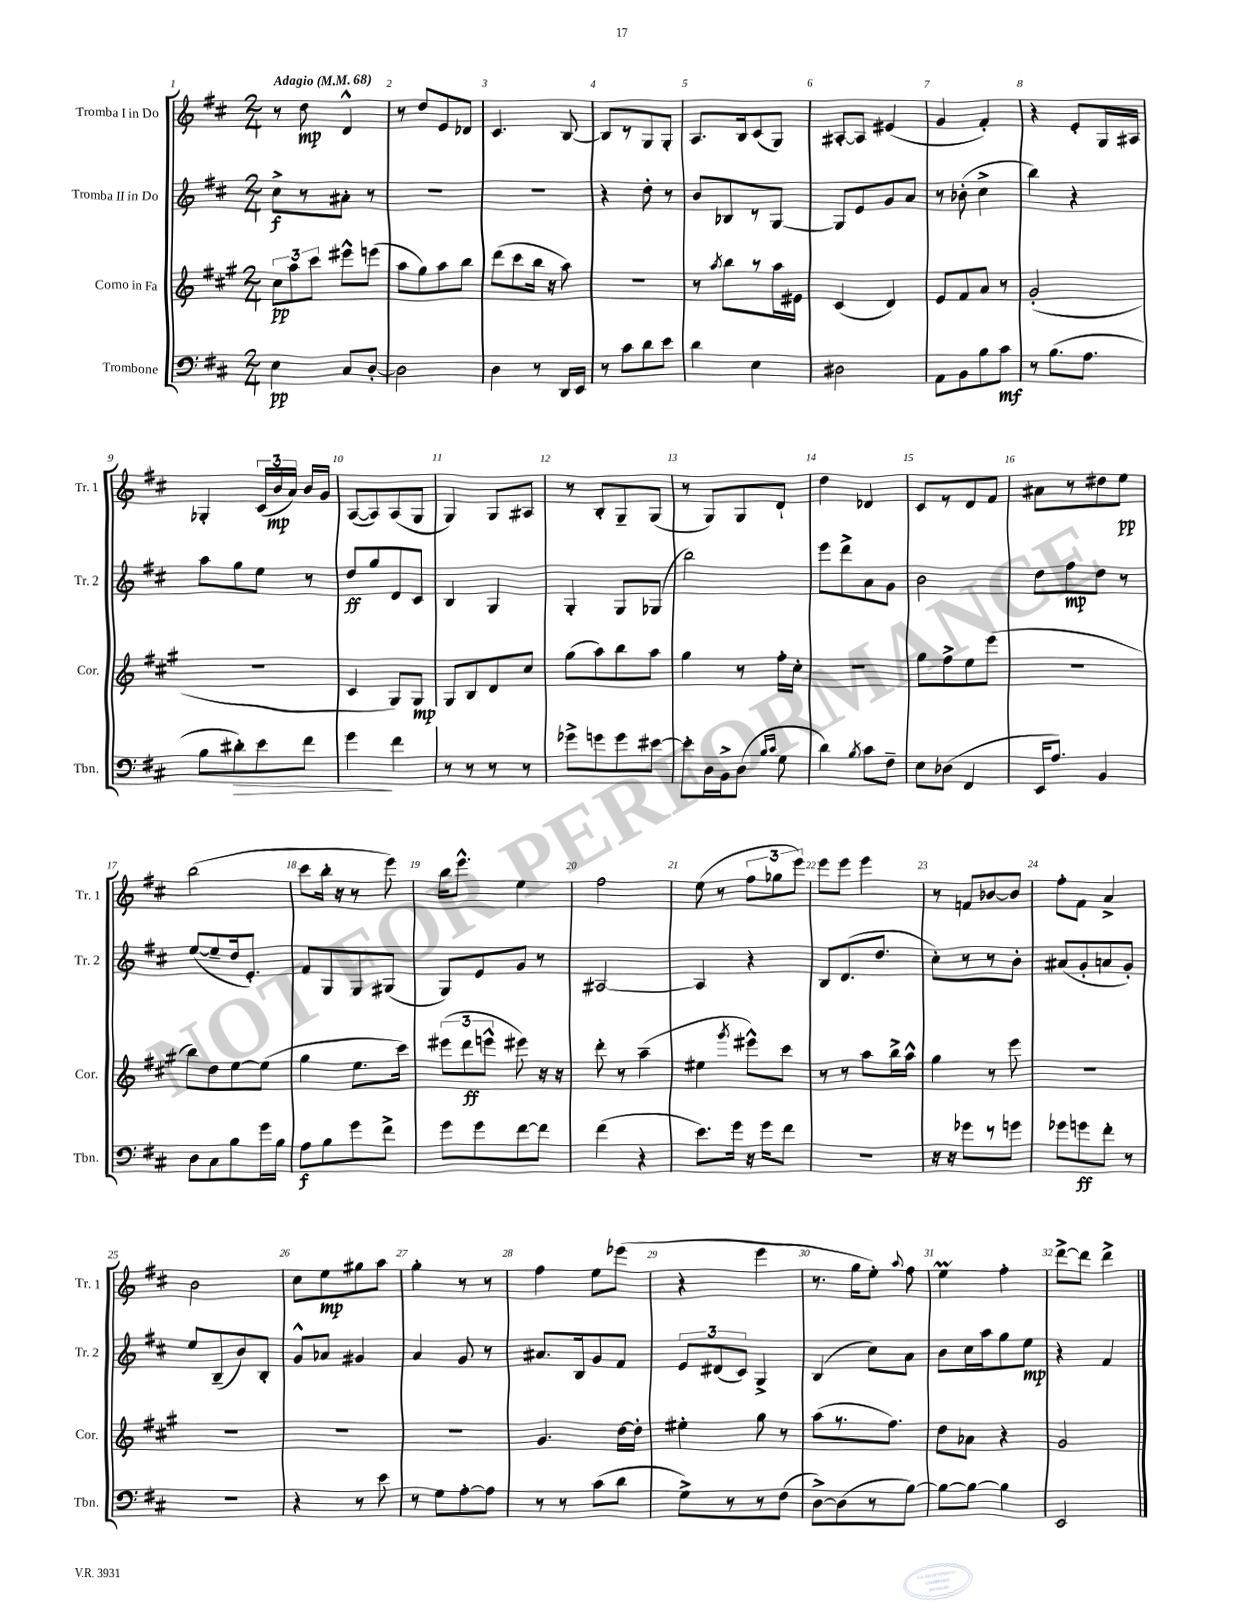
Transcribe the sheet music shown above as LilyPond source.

<<
\new StaffGroup <<
\new Staff = "s0" \with { instrumentName = "Tromba I in Do" shortInstrumentName = "Tr. 1" } {
    \clef treble \key d \major \numericTimeSignature \time 2/4 \tempo "Adagio" 4 = 68
    \autoBeamOff r8 d''8\mp d'4-^ |
    r8 d''8[ e'8 des'8] |
    cis'4. b8~ |
    b8[ r8 g8 g8]-. |
    a8.[ b16 cis'8( g8]) |
    ais8[~-. ais8] eis'4( |
    g'4 fis'4-.) |
    r4 e'8[-. g16 ais16] |
    ges4-. \tuplet 3/2 { cis'16[( b'16\mp a'16]) } b'16[ g'16] |
    a8[~( a8) a8( g8] |
    g4) g8[ ais8] |
    r8 b8[-. g8-- g8]( |
    r8 g8[) g8 d'8]-! |
    d''4 des'4 |
    cis'8[ r8 d'8 fis'8] |
    ais'8[ r8 dis''8 e''8]\pp |
    b''2( |
    cis'''8[ b''16]-. r16 r8 e'''8) |
    b''16[ e'''8.]-^ e''4 |
    fis''2 |
    e''8( r8 \tuplet 3/2 { fis''8[ ges''8 e'''8]) } |
    e'''8[ e'''8] e'''4 |
    r8 f'8[ bes'8~ bes'8] |
    fis''8[-. fis'8] a'4-> |
    b'2 |
    cis''8[ e''8\mp gis''8 a''8] |
    g''4-. r8 r8 |
    fis''4 e''8[ ees'''8]( |
    r4 e'''4 |
    r8. g''16[ e''8]-.) \appoggiatura { a''8 } fis''8 |
    e''4\prall fis''4-. |
    d'''8[~-> d'''8] d'''4-> \bar "|." |
}
\new Staff = "s1" \with { instrumentName = "Tromba II in Do" shortInstrumentName = "Tr. 2" } {
    \clef treble \key d \major \numericTimeSignature \time 2/4
    \autoBeamOff cis''8[->\f r8 ais'8]-. r8 |
    R2 |
    R2 |
    r4 d''8-. r8 |
    b'8[ bes8 r8 g8]~ |
    g8[ e'8 g'8 a'8] |
    r8 bes'8-.( cis''4-> |
    b''4) r4 |
    a''8[ g''8 e''8] r8 |
    d''8[\ff g''8 d'8 cis'8] |
    b4 g4 |
    g4-. g8[ ges8]( |
    b''2) |
    e'''8[ d'''8-> a'8 g'8] |
    b'2 |
    d''8[ fis''8\mp d''8] r8 |
    e''8[~( e''8-- d''16 e'8.]-.) |
    fis'8[ g8 g8 gis8]( |
    g8[) e'8 g'8] r8 |
    ais2~ |
    ais4 r4 |
    b8[ d'8.( d''8.] |
    cis''8[-.) r8 r8 b'8]-. |
    ais'8[( g'8-. a'8 g'8]-.) |
    e''8[ b8--( b'8) b8]-. |
    g'8[-^ aes'8] gis'4 |
    a'4 g'8 r8 |
    ais'8.[ b16 g'8 fis'8] |
    \tuplet 3/2 { e'8[ dis'8( cis'8]) } g4-> |
    b4( cis''8[) a'8] |
    b'8[ cis''16 a''16 g''8 e''8]\mp |
    r4 fis'4 \bar "|." |
}
\new Staff = "s2" \with { instrumentName = "Corno in Fa" shortInstrumentName = "Cor." } {
    \clef treble \key a \major \numericTimeSignature \time 2/4
    \autoBeamOff \tuplet 3/2 { cis''8[\pp a''8 cis'''8] } eis'''8[-^ e'''8]( |
    a''8[ gis''8) a''8 b''8] |
    d'''8[( cis'''8 b''16] r16 a''8) |
    r2 |
    r8 \acciaccatura { a''8 } b''8[ r8 a''16 eis'16] |
    cis'4( d'4) |
    e'8[ fis'8 a'8] r8 |
    gis'2-.( |
    r2 |
    cis'4 gis8[) gis8]\mp |
    gis8[ b8 d'8 cis''8] |
    gis''8[( a''8) b''8 a''8] |
    gis''4 r8 fis''16[-. cis''16]-. |
    R2 |
    gis''8[ fis''8-> e''8 e'''8]( |
    R2 |
    b''8[) d''8 e''8~ e''8]( |
    gis''4 e''8.[ cis'''16]) |
    \tuplet 3/2 { eis'''8[( d'''8\ff e'''8]-^ } eis'''8) r16 r16 |
    d'''8-. r8 a''4--( |
    eis''4 \acciaccatura { gis'''8 } eis'''8[-^) cis'''8] |
    r8 r8 a''8[ b''16-> a''16]-^ |
    gis''4 r8 e'''8 |
    R2 |
    R2 |
    R2 |
    R2 |
    gis'4. d''16[~ d''16]-. |
    eis''4-. gis''8 r8 |
    a''8[( r8. fis''8.]) |
    d''8[ aes'8] r4 |
    gis'2 \bar "|." |
}
\new Staff = "s3" \with { instrumentName = "Trombone" shortInstrumentName = "Tbn." } {
    \clef bass \key d \major \numericTimeSignature \time 2/4
    \autoBeamOff e4\pp cis8[ d8]~-. |
    d2 |
    d4 r8 d,16[ e,16] |
    r8 cis'8[ d'8 e'8] |
    d'4 e4 |
    dis2 |
    a,8[ b,8 b8 cis'8]\mf |
    r8 b8.[( a8.] |
    b8[ dis'8-.\>) e'8 fis'8] |
    g'4\! fis'4 |
    r8 r8 r8 r8 |
    ges'8[-> g'8 g'8 eis'8]~ |
    eis'8[-. d16 b,16-> d8]( \grace { b16[ cis'16] } g8 |
    d'4) \acciaccatura { b8 } cis'8[ fis8]-- |
    e8[ des8]( fis,4 |
    e,16[ a8.]) b,4 |
    d8[ cis8 b8 g'16 b16] |
    a8[\f b8 g'8 fis'8]-> |
    g'8[ g'8 fis'8~ fis'8] |
    fis'4( r4 |
    e'8.[) g'16] r16 g'16[ fis'8] |
    R2 |
    r16 r16 ges'8[ r8 g'8] |
    ges'8[ g'8\ff fis'8]-. r8 |
    R2 |
    r4 r8 e'8 |
    r8 g8[ a8~-. a8] |
    r8 r8 cis'8[( d'8] |
    g8[->) r8 r8 fis8]( |
    d8[~->) d8( r8 b8]~) |
    b8[~ b8]~ b4 |
    e,2 \bar "|." |
}
>>
>>
\layout { \context { \Score \override BarNumber.break-visibility = ##(#f #t #t) barNumberVisibility = #all-bar-numbers-visible } }
